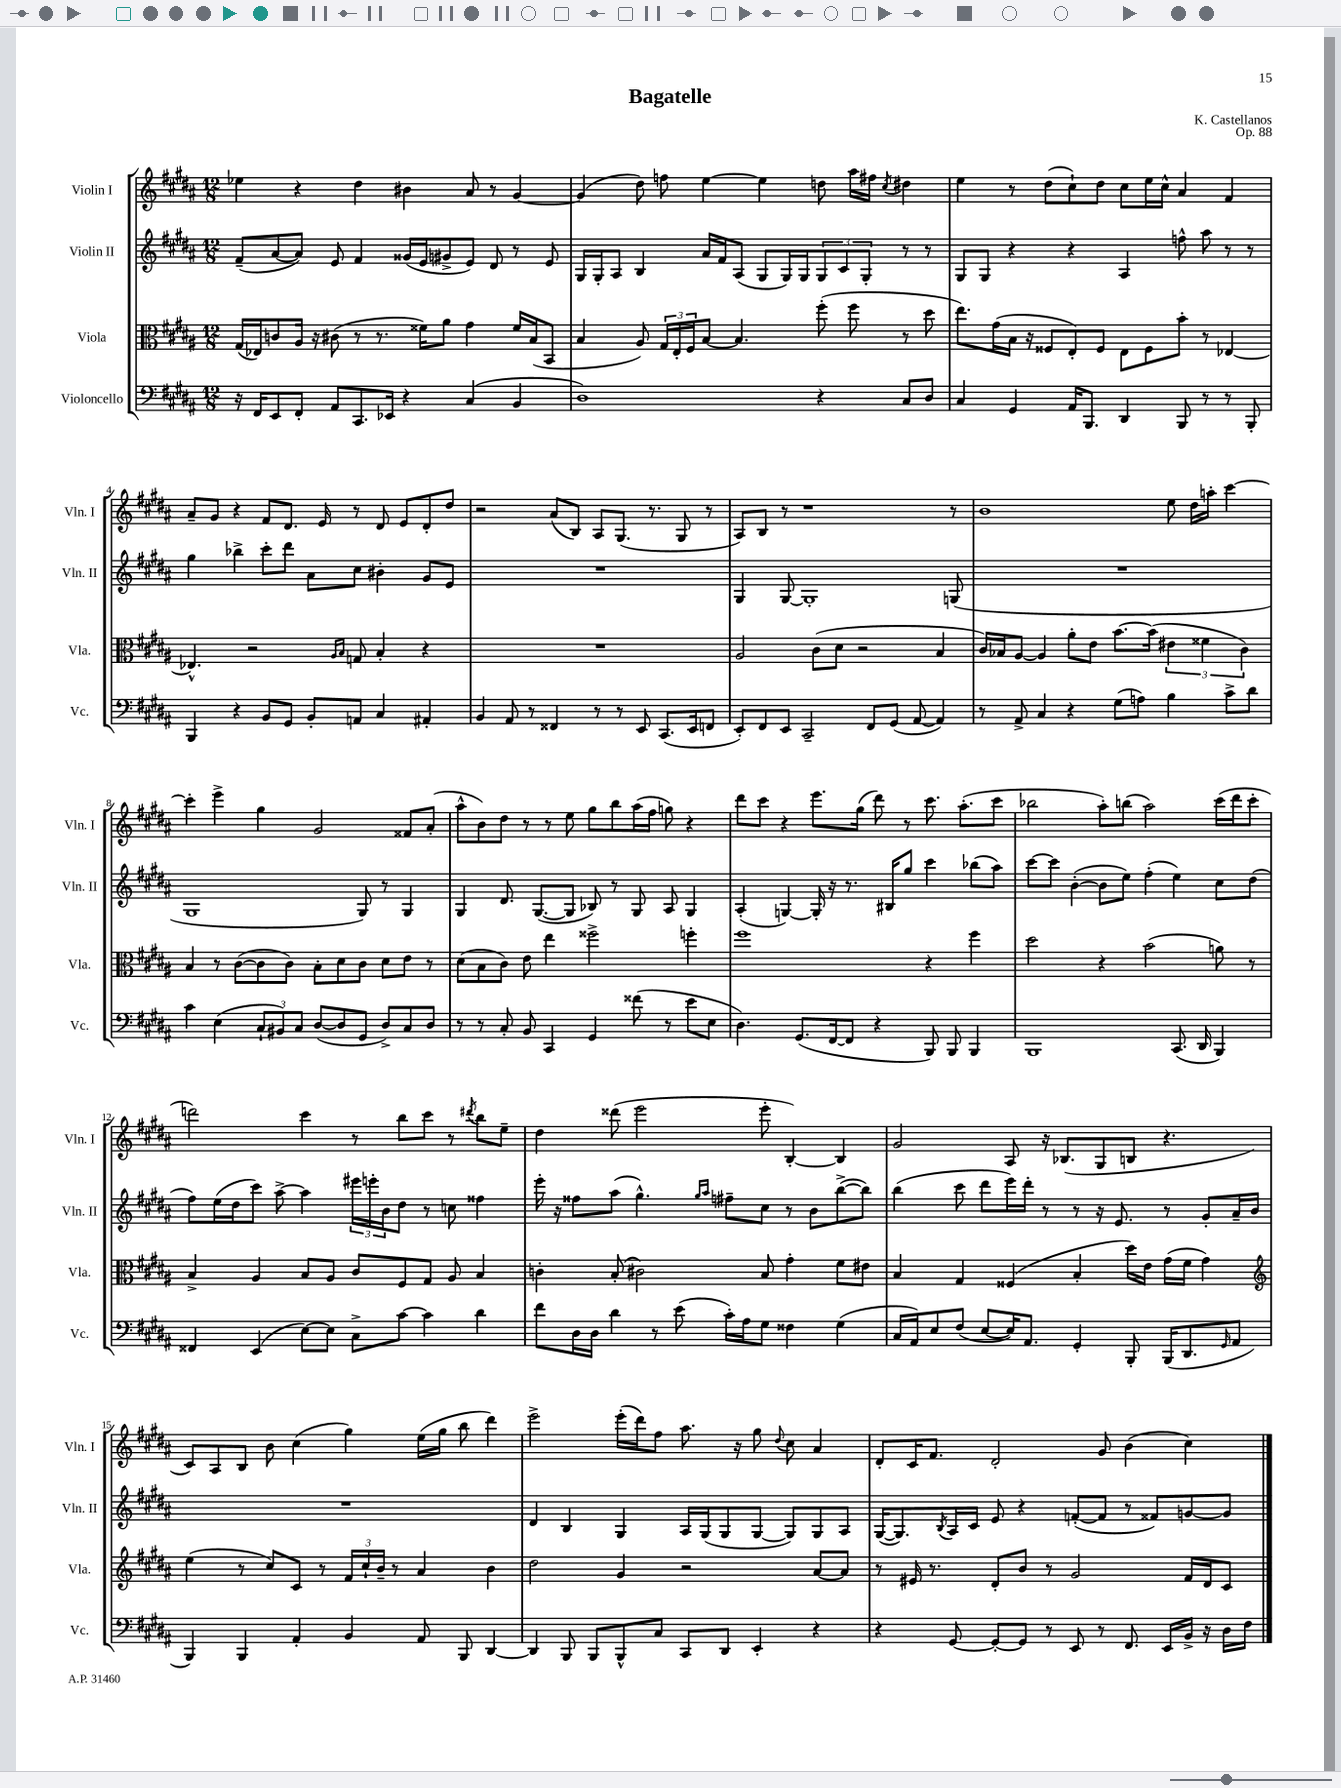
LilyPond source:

\header { title = "Bagatelle" composer = "K. Castellanos" opus = "Op. 88" }
<<
\new StaffGroup <<
\new Staff = "s0" \with { instrumentName = "Violin I" shortInstrumentName = "Vln. I" } {
    \clef treble \key b \major \numericTimeSignature \time 12/8
    ees''4 r4 dis''4 bis'4 ais'8 r8 gis'4~ |
    gis'4( dis''8) f''8 e''4~ e''4 d''8 ais''16 fis''16 \acciaccatura { cis''8 } dis''4 |
    e''4 r8 dis''8( cis''8-!) dis''8 cis''8 e''16 cis''16-^ ais'4 fis'4 |
    ais'8-- gis'8 r4 fis'8 dis'8. e'16 r8 dis'8 e'8 dis'8-. dis''8 |
    r2 ais'8( b8) ais8 gis8.( r8. gis8 r8 |
    ais8) b8 r8 r1 r8 |
    b'1 e''8 dis''16 a''16-. cis'''4~ |
    cis'''4-. e'''4-> gis''4 gis'2 fisis'8 ais'8-.( |
    ais''8-^ b'8) dis''8 r8 r8 e''8 gis''8 b''8 ais''16( fis''16 g''8) r4 |
    dis'''8 cis'''8 r4 e'''8. gis''16( dis'''8) r8 cis'''8. ais''8.-.( cis'''8 |
    bes''2 ais''8-.) b''8( ais''2) cis'''16( dis'''16 cis'''8-. |
    d'''2) cis'''4 r8 b''8 cis'''8 r8 \acciaccatura { dis'''8 } b''8 e''8-- |
    dis''4 disis'''8( e'''2 e'''8-. b4~-.) b4 |
    gis'2 ais8 r16 bes8.( gis8 b8 r4. |
    cis'8) ais8 b8 b'8 cis''4( gis''4) e''16( gis''16 b''8 dis'''4) |
    e'''2-> e'''16-.( dis'''16) fis''8 ais''8. r16 gis''8 \appoggiatura { dis''8 } cis''8 ais'4 |
    dis'8-. cis'16 fis'8. dis'2-. gis'8 b'4( cis''4) \bar "|." |
}
\new Staff = "s1" \with { instrumentName = "Violin II" shortInstrumentName = "Vln. II" } {
    \clef treble \key b \major \numericTimeSignature \time 12/8
    fis'8--( ais'8~ ais'8) e'8 fis'4 gisis'16( e'16 gis'8-> e'8) dis'8 r8 e'8 |
    gis16 gis16-. ais8 b4 ais'16 fis'16 ais8( gis8 gis16) gis16 \tuplet 3/2 { gis8 cis'8 gis8-. } r8 r8 |
    gis8 gis8 r4 r4 ais4 f''8-^ ais''8 r8 r8 |
    gis''4 bes''4-> cis'''8-. dis'''8 ais'8 cis''8 bis'4-. gis'8 e'8 |
    R1. |
    gis4 gis8~ gis1-. g8( |
    R1. |
    gis1 gis8) r8 gis4 |
    gis4 dis'8. gis8.~( gis8 bes8) r8 gis8 ais8 gis4 |
    ais4-.( g4~) g16-. r16 r8. bis16 gis''8 cis'''4 bes''8( ais''8) |
    cis'''8~ cis'''8 b'4~-.( b'8 e''8) fis''4-.( e''4) cis''8 dis''8( |
    fis''8) e''16( dis''16 cis'''8) ais''8~-> ais''4 \tuplet 3/2 { eis'''16 e'''16-. b'16 } dis''8 r8 c''8 fisis''4 |
    e'''16-. r16 fisis''8 ais''8( gis''4.-^) \grace { gis''16 ais''16 } fis''8-- cis''8 r8 b'8 b''8~->( b''8) |
    b''4( cis'''8 dis'''8 e'''16) dis'''16-. r8 r8 r16 e'8. r8 gis'8-. ais'16-- b'16 |
    R1. |
    dis'4 b4 gis4 ais16 gis16( gis8 gis8~ gis8) gis8 ais8 |
    gis16~( gis8.) \acciaccatura { b8 } ais16 cis'16 e'8 r4 f'8~-.( f'8 r8 fisis'8) g'8~ g'8 \bar "|." |
}
\new Staff = "s2" \with { instrumentName = "Viola" shortInstrumentName = "Vla." } {
    \clef alto \key b \major \numericTimeSignature \time 12/8
    gis16( ees16) c'8 ais16 r16 cis'8( r8 r8. fisis'16) ais'8 gis'4 fisis'16 b16( b,8 |
    b4 ais8) \tuplet 3/2 { gis16 e16-. fis16 } b8~ b4. fis''8-.( fis''8 r8 dis''8 |
    e''8.) gis'16( b16 r16 fisis8 e8-.) fisis8 e8 fisis8 b'8-. r8 ees4~ |
    ees4.-^ r2 \grace { ais16 b16 } g8 b4-. r4 |
    R1. |
    ais2 cis'8( dis'8 r2 b4 |
    cis'16) bes16 ais8~ ais4 ais'8-. e'8 b'8.~ b'16( \tuplet 3/2 { eis'4 fisis'4 cis'4) } |
    b4 r8 cis'8~( cis'8 cis'8) b8-. dis'8 cis'8 dis'8 e'8 r8 |
    dis'8( b8 cis'8) e'8 e''4 fisis''2-> f''4-. |
    fis''1 r4 fis''4 |
    dis''2 r4 b'2( a'8) r8 |
    b4-> ais4 b8 ais8 cis'8 fis8 gis8 ais8 b4 |
    c'4-. b8-.( cis'2) b8 gis'4-. fis'8 eis'8 |
    b4 gis4 fisis4( b4-. dis''16) e'16 gis'16( fis'16 gis'4) |
    \clef treble e''4( r8 cis''8) cis'8 r8 \tuplet 3/2 { fis'16 cis''16-! b'16-- } r8 ais'4 b'4 |
    dis''2 gis'4 r2 ais'8~ ais'8 |
    r8 eis'16 r8. dis'8-. b'8 r8 gis'2 fis'16 dis'16 cis'8 \bar "|." |
}
\new Staff = "s3" \with { instrumentName = "Violoncello" shortInstrumentName = "Vc." } {
    \clef bass \key b \major \numericTimeSignature \time 12/8
    r16 fis,16 e,8 fis,8-. ais,8 cis,8. ees,16 r4 cis4( b,4 |
    dis1) r4 cis8 dis8 |
    cis4 gis,4 ais,16 b,,8. dis,4 b,,8 r8 r8 b,,8-. |
    b,,4 r4 b,8 gis,8 b,8-. a,8 cis4 ais,4-. |
    b,4 ais,8 r8 fisis,4 r8 r8 e,8 cis,8.( e,16 f,8 |
    e,8-.) fis,8 e,8 cis,2-- fis,8 gis,8( ais,8~ ais,4) |
    r8 ais,8-> cis4 r4 gis8( a8) b4 cis'8-> dis'8 |
    cis'4 e4( \tuplet 3/2 { cis8-! bis,8) cis8 } dis8~( dis8 gis,8 dis8->) cis8 dis8 |
    r8 r8 cis8-. b,8 cis,4 gis,4 fisis'8( r8 e'8 e8 |
    dis4.) gis,8.( fis,16~ fis,8 r4 b,,8) b,,8 b,,4 |
    b,,1 cis,8.( dis,16 b,,4) |
    fisis,4 e,4( e8~) e8 cis8-> cis'8~ cis'4 dis'4 |
    fis'8 dis16 dis16 dis'4 r8 e'8( cis'16-.) ais16 gis8 fisis4 gis4( |
    cis16 ais,16) e8 fis8( e8~ e16) ais,8. gis,4-. b,,8-. b,,16( dis,8. \grace { gis,16 } ais,8 |
    b,,4) b,,4 ais,4-. b,4 ais,8 b,,8 dis,4~ |
    dis,4 b,,8 b,,8 b,,8-^ cis8 cis,8 dis,8 e,4-. r4 |
    r4 gis,8~ gis,8~-. gis,8 r8 e,8 r8 fis,8. e,16 b,16-> r16 dis16 fis16 \bar "|." |
}
>>
>>
